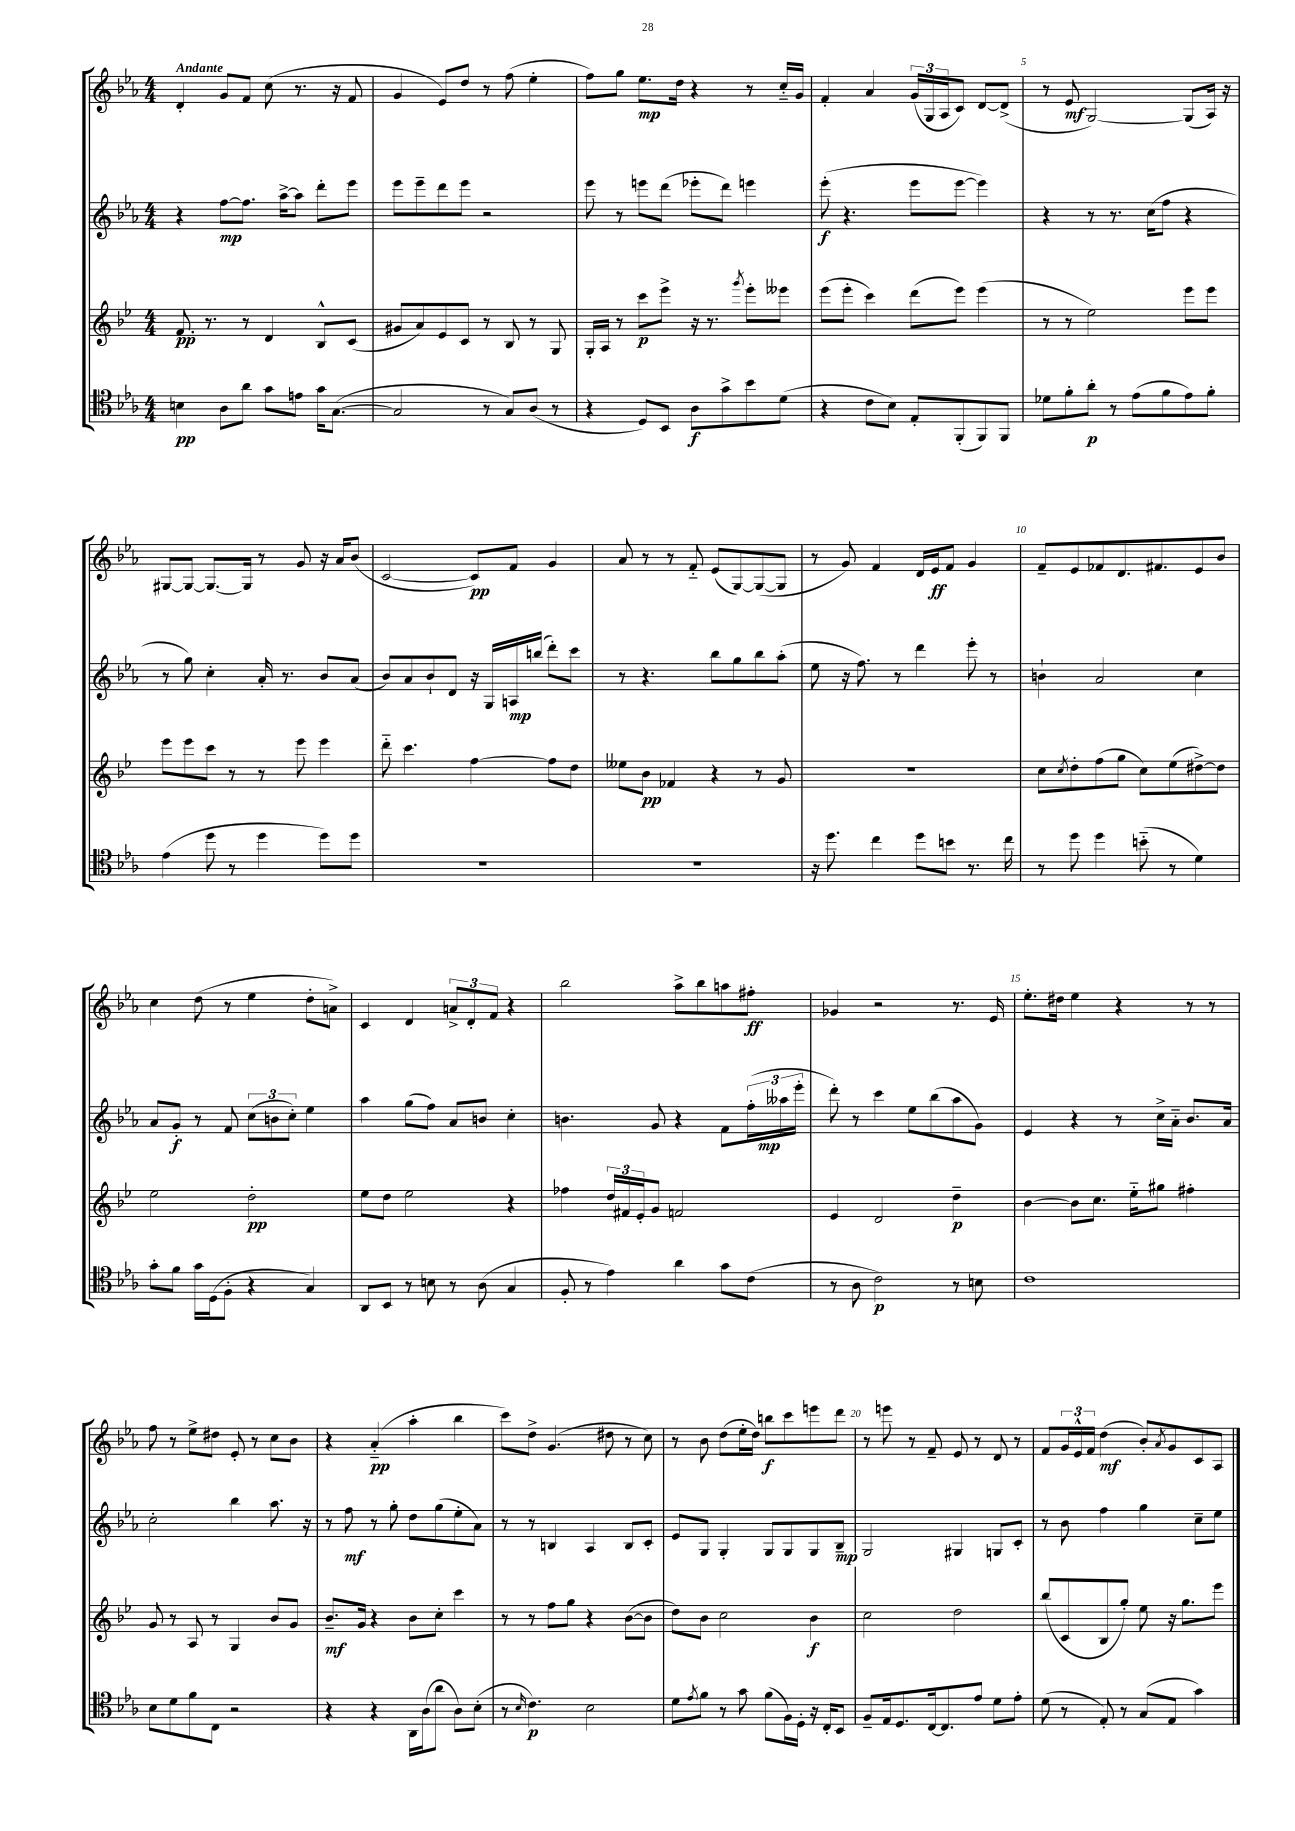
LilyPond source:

<<
\new StaffGroup <<
\new Staff = "s0" {
    \clef treble \key ees \major \numericTimeSignature \time 4/4 \tempo "Andante"
    d'4-. g'8 f'8 c''8( r8. r16 f'8 |
    g'4 ees'8) d''8 r8 f''8( ees''4-. |
    f''8) g''8 ees''8.\mp d''16 r4 r8 c''16-_ g'16 |
    f'4-. aes'4 \tuplet 3/2 { g'16( g16 aes16 } c'8) d'8~ d'8->( |
    r8 ees'8\mf g2~) g8( aes16) r16 |
    gis8~ gis8~ gis8.~ gis16 r8 g'8 r16 aes'16 bes'8( |
    c'2~ c'8\pp) f'8 g'4 |
    aes'8 r8 r8 f'8-_ ees'8( g8~) g8~( g8 |
    r8 g'8) f'4 d'16 ees'16\ff f'8 g'4 |
    f'8-- ees'8 fes'8 d'8. fis'8. ees'8 bes'8 |
    c''4 d''8( r8 ees''4 d''8-. a'8->) |
    c'4 d'4 \tuplet 3/2 { a'8-> d'8-. f'8 } r4 |
    bes''2 aes''8-> bes''8 a''8 fis''8-.\ff |
    ges'4 r2 r8. ees'16 |
    ees''8.-. dis''16 ees''4 r4 r8 r8 |
    f''8 r8 ees''8-> dis''8 ees'8-. r8 c''8 bes'8 |
    r4 aes'4-_\pp( aes''4-. bes''4 |
    c'''8) d''8-> g'4.( dis''8 r8 c''8) |
    r8 bes'8 d''8( ees''16-. d''16) b''8\f c'''8 e'''8 d'''8 |
    r8 e'''8 r8 f'8-- ees'8 r8 d'8 r8 |
    f'8 \tuplet 3/2 { g'16 ees'16-^ f'16 } d''4\mf( bes'8-.) \acciaccatura { aes'8 } g'8 c'8 aes8 \bar "|." |
}
\new Staff = "s1" {
    \clef treble \key ees \major \numericTimeSignature \time 4/4
    r4 f''8~\mp f''8. aes''16~-> aes''8 d'''8-. ees'''8 |
    ees'''8 ees'''8-- d'''8 ees'''8 r2 |
    ees'''8 r8 e'''8 d'''8( ees'''8-. d'''8) e'''4 |
    ees'''8-.\f( r4. ees'''8 ees'''8~ ees'''4) |
    r4 r8 r8. c''16( f''8 r4 |
    r8 g''8) c''4-. aes'16-. r8. bes'8 aes'8( |
    bes'8) aes'8 bes'8-! d'8 r16 g16 a16\mp b''16( d'''8-.) c'''8 |
    r8 r4. bes''8 g''8 bes''8 aes''8-.( |
    ees''8 r16 f''8.) r8 d'''4 ees'''8-. r8 |
    b'4-! aes'2 c''4 |
    aes'8 g'8-.\f r8 f'8 \tuplet 3/2 { c''8( b'8 c''8-.) } ees''4 |
    aes''4 g''8( f''8) aes'8 b'8 c''4-. |
    b'4. g'8 r4 f'8 \tuplet 3/2 { f''16-.( aeses''16\mp ees'''16-. } |
    d'''8-.) r8 c'''4 ees''8 bes''8( aes''8 g'8) |
    ees'4 r4 r8 c''16-> aes'16-_ bes'8. aes'16 |
    c''2-. bes''4 aes''8. r16 |
    r8 f''8\mf r8 g''8-. d''8 g''8( ees''8-. aes'8) |
    r8 r8 b4 aes4 b8 c'8-. |
    ees'8 g8 g4-. g8 g8 g8 bes8--\mp |
    g2 gis4 g8 c'8-. |
    r8 bes'8 f''4 g''4 c''8-- ees''8 \bar "|." |
}
\new Staff = "s2" {
    \clef treble \key bes \major \numericTimeSignature \time 4/4
    f'8.\pp r8. r8 d'4 bes8-^ c'8( |
    gis'8 a'8) ees'8 c'8 r8 bes8 r8 g8 |
    g16-. a16 r8 c'''8\p ees'''8-> r16 r8. \acciaccatura { g'''8 } ees'''8-. eeses'''8 |
    ees'''8( ees'''8-. c'''4) d'''8( ees'''8) ees'''4( |
    r8 r8 ees''2) ees'''8 ees'''8 |
    ees'''8 ees'''8 c'''8 r8 r8 ees'''8 ees'''4 |
    d'''8-_ c'''4. f''4~ f''8 d''8 |
    eeses''8 bes'8\pp fes'4 r4 r8 g'8 |
    R1 |
    c''8 \acciaccatura { c''8 } d''8-. f''8( g''8 c''8) ees''8( dis''8~->) dis''8 |
    ees''2 d''2-.\pp |
    ees''8 d''8 ees''2 r4 |
    fes''4 \tuplet 3/2 { d''16 fis'16 ees'16-. } g'8 f'2 |
    ees'4 d'2 d''4--\p |
    bes'4~ bes'8 c''8. ees''16-_ gis''8 fis''4-. |
    g'8 r8 a8 r8 g4 bes'8 g'8 |
    bes'8.--\mf g'16 r4 bes'8 c''8-. c'''4 |
    r8 r8 f''8 g''8 r4 bes'8~( bes'8 |
    d''8) bes'8 c''2 bes'4\f |
    c''2 d''2 |
    bes''8( c'8 bes8 g''8-.) ees''8 r16 g''8. ees'''8 \bar "|." |
}
\new Staff = "s3" {
    \clef tenor \key ees \major \numericTimeSignature \time 4/4
    b4\pp aes8 aes'8 g'8 e'8 g'16 g8.~( |
    g2 r8 g8) aes8( r8 |
    r4 d8) bes,8 aes8\f g'8-> bes'8 d'8( |
    r4 c'8 bes8) ees8-. f,8-.( f,8) f,8 |
    des'8 f'8-. aes'8-.\p r8 ees'8( f'8 ees'8) f'8-. |
    ees'4( d''8 r8 d''4 d''8) d''8 |
    R1 |
    r1 |
    r16 d''8. c''4 d''8 b'8 r8. c''16 |
    r8 d''8 d''4 b'8-_( r8 d'4) |
    g'8-. f'8 g'16 d16( f8-. r4 g4) |
    aes,8 bes,8 r8 b8 r8 aes8( g4 |
    f8-. r8 ees'4) aes'4 g'8 c'8( |
    r8 aes8 c'2\p) r8 b8 |
    c'1 |
    bes8 d'8 f'8 c8 r2 |
    r4 r4 aes,16 aes16( aes'8 aes8) bes8-.( |
    r8 \grace { bes16 } c'4.\p) bes2 |
    d'8 \acciaccatura { ees'8 } f'8 r8 g'8 f'8( f16) d16-. r16 c16-. bes,8 |
    f8-- ees16 d8. c16~ c8. ees'8 d'8 ees'8-. |
    d'8( r8 ees8-.) r8 g8( ees8 g'4) \bar "|." |
}
>>
>>
\layout { \context { \Score \override BarNumber.break-visibility = ##(#f #t #t) barNumberVisibility = #(every-nth-bar-number-visible 5) } }
